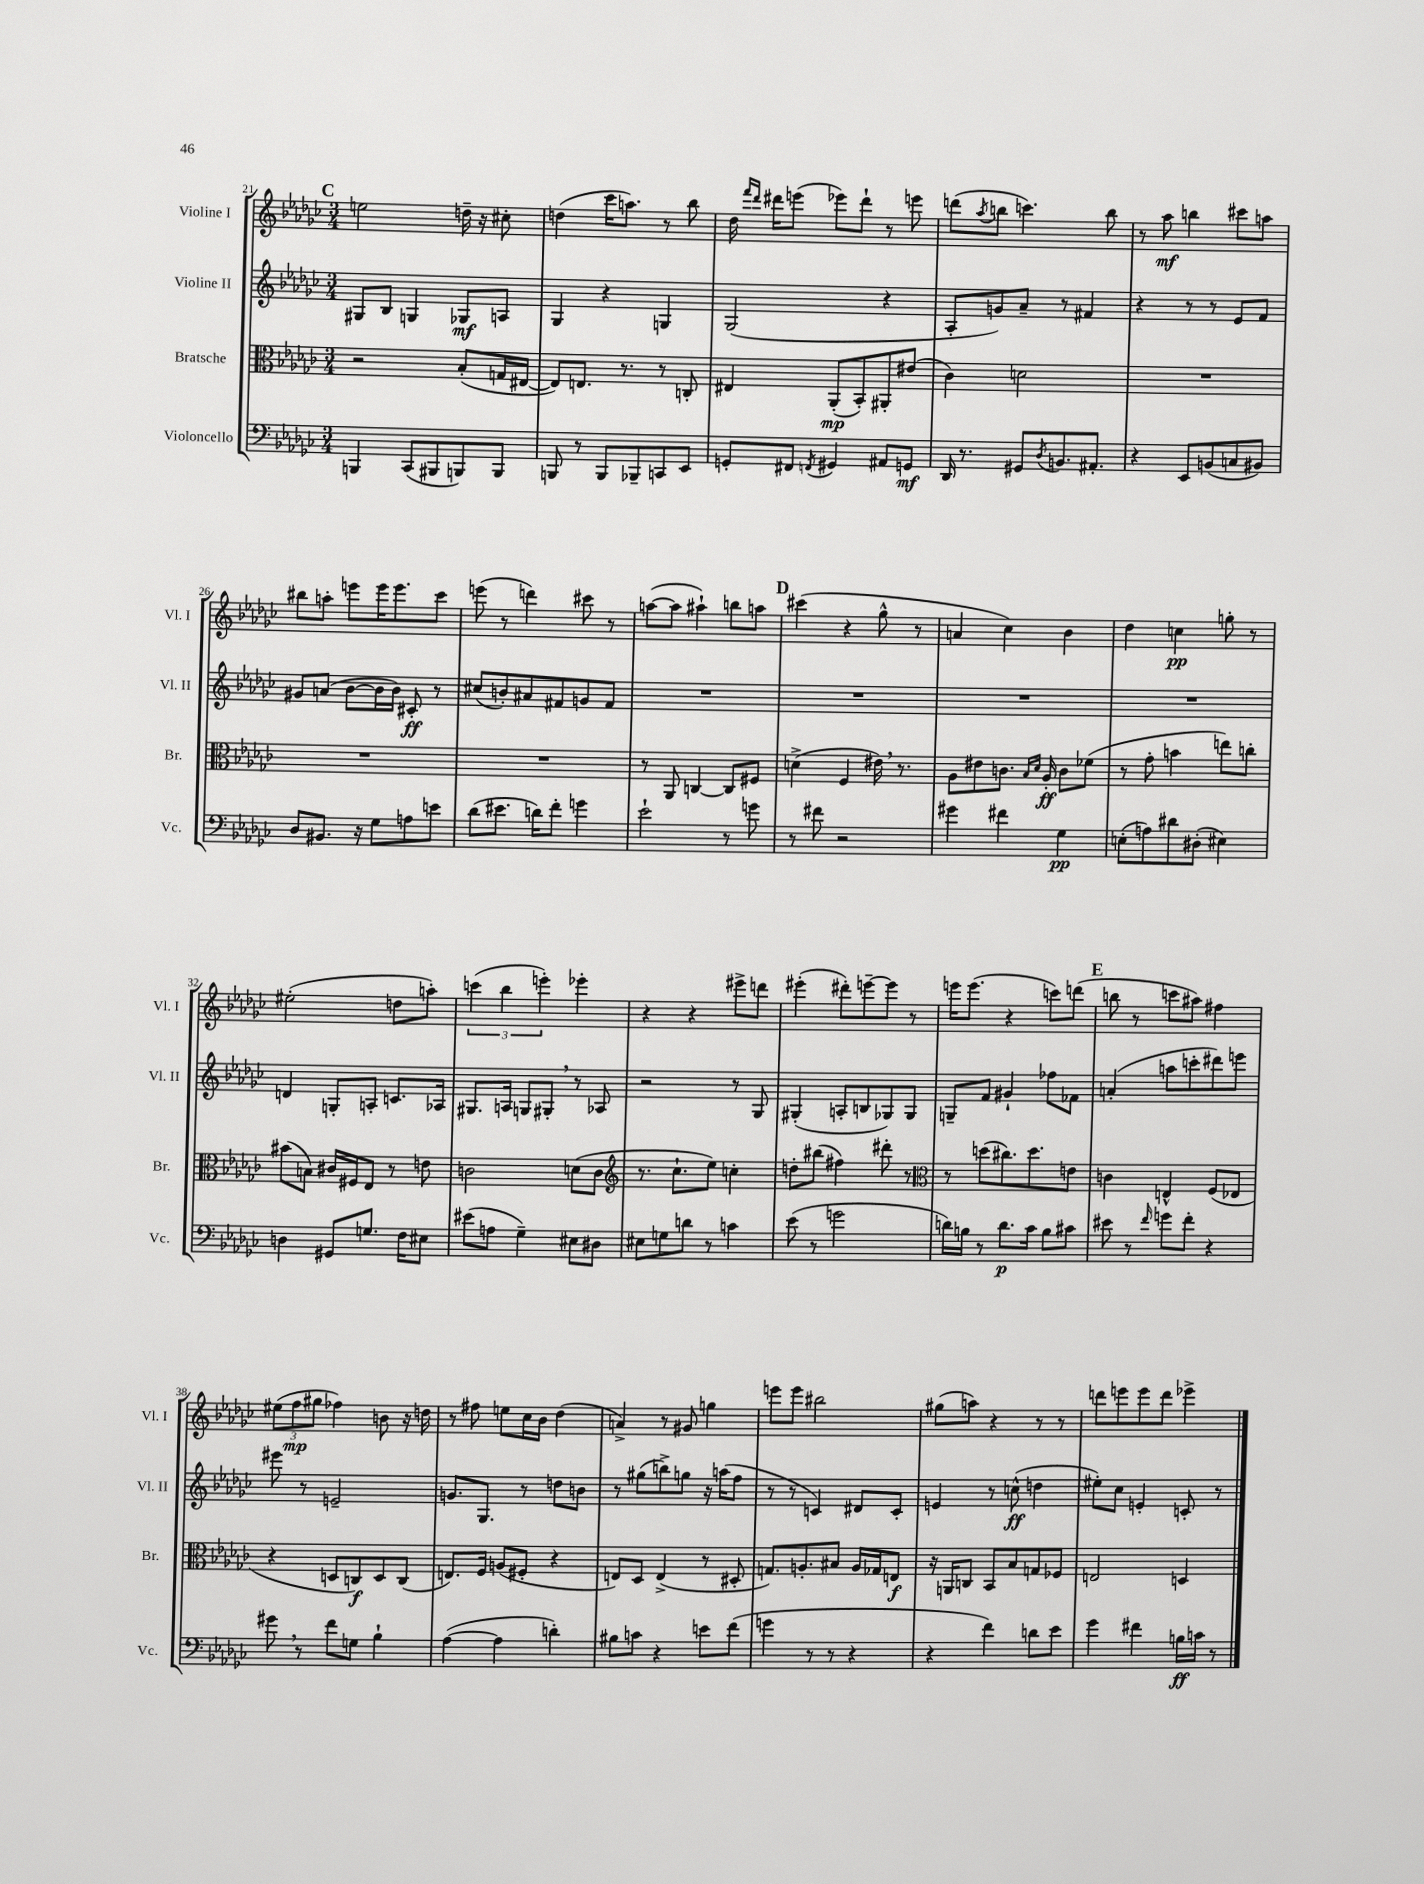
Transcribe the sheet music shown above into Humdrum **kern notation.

**kern	**kern	**kern	**kern
*staff4	*staff3	*staff2	*staff1
*clefF4	*clefC3	*clefG2	*clefG2
*k[b-e-a-d-g-c-]	*k[b-e-a-d-g-c-]	*k[b-e-a-d-g-c-]	*k[b-e-a-d-g-c-]
*M3/4	*M3/4	*M3/4	*M3/4
4BBB/	2r	8G#/L	2ee\
.	.	8B-/J	.
(8CC-/L	.	4G/	.
8BBB#/	.	.	.
8BBB/)	(8B-'/L	8G-/L	16dd~\
.	.	.	16r
8BBB/J	16G/L	8A/J	8cc#'\
.	[16E#/JJ	.	.
=	=	=	=
8BBB/	8E#/]L)	4G-/	(4dd\
8r	8.E/J	.	.
8BBB/L	.	4r	16ccc-\LK
.	8.r	.	8.aa\J)
8BBB-~/	.	.	.
8CC/	8r	4G/	8r
8EE-/J	8C'/	.	8bb-\
=	=	=	=
8GG'/L	4E#/	(2G-/	16dd-\
.	.	.	16qqfff/LL
.	.	.	16qqddd-/JJ
.	.	.	16ddd#\LK
8FF#/J	.	.	(8eee\J
8qFF/	.	.	.
4GG#/	(8AA-'/L	.	8eee-\L)
.	8BB-'/)	.	8ddd#`\J
8AA#/L	8AA#'/	4r	8r
8GG/J	(8e#/J	.	8eee\
=	=	=	=
16DD-/	4c-\)	8A-'/L	(8ddd\L
8.r	.	.	.
.	.	.	8qaa-/
.	.	8g/)	8bb\J
8GG#/L	2d\	8a-~/J	4.ccc\)
8qD-/	.	.	.
8.BB/	.	8r	.
.	.	4f#/	.
8.AA#'/J	.	.	.
.	.	.	8bb\
=	=	=	=
4r	2.r	4r	8r
.	.	.	8aa-\
8EE-/L	.	8r	4bb\
(8BB/	.	8r	.
8C/	.	8e-/L	8ccc#\L
8BB#/J)	.	8f/J	8aa\J
=	=	=	=
8D-/L	2.r	8g#/L	8bb#\L
8.BB#/J	.	(8a/J	8aa'\J
.	.	[8b-\L	8eee\L
16r	.	.	.
8G-\L	.	16b-\]L	16eee\K
.	.	16b-\JJ)	8.eee\
8A\	.	8c#'/	.
8e\J	.	8r	8ccc-\J
=	=	=	=
(8d-\L	2.r	(8cc#/L	(8eee\
8.e#\J	.	8b'/)	8r
.	.	8a#/	4ddd\)
16d\LK)	.	.	.
8f'\J	.	8f#/	.
4g\	.	8g/	8ccc#\
.	.	8f#/J	8r
=	=	=	=
2e-`\	8r	2.r	([8aa\L
.	8AA-/	.	8aa\]J
.	[4C/	.	4aa#`\)
8r	8C/]L	.	8bb\L
8g\	8F#/J	.	8aa\J
=	=	=	=
8r	(4d^\	2.r	(4ccc#\
8f#\	.	.	.
2r	4F/	.	4r
.	16e#\)	.	8gg-^^\
.	8.r	.	.
.	.	.	8r
=	=	=	=
4g#\	8A-\L	2.r	4a/
.	8e#\	.	.
4f#\	8.c\J	.	4cc-\)
.	16qqB-/LL	.	.
.	16qqd-/JJ	.	.
.	16A-'/	.	.
4G-\	8c\L	.	4b-\
.	(8f-\J	.	.
=	=	=	=
(8E'\L	8r	2.r	4dd-\
8A\)	8g-'\	.	.
8d#\	4b\	.	4cc\
(8D#'\J	.	.	.
4E#\)	8ee\L)	.	8gg'\
.	8cc'\J	.	8r
=	=	=	=
4D\	(8b#\L	4d/	(2ee#'\
.	8B\J)	.	.
8GG#/L	16c#/LL	8G'/L	.
.	16F#/J	.	.
8.G/J	8E-/J	8A'/J	.
.	8r	8.c/L	8dd\L
16F\LK	.	.	.
8E#\J	8e\	.	8aa'\J)
.	.	16A-/Jk	.
=	=	=	=
(8e#\L	2c\	8.G#/L	(6ccc\
8A\J	.	.	.
.	.	.	6bb-\
.	.	16A/Jk	.
4G-~\)	.	8G/L	.
.	.	.	6eee'\)
.	.	8G#'/J	.
8E#\L	(8d\L	8r	4eee-'\
8D#\J	8c\J	8A-/	.
=	=	=	=
*	*clefG2	*	*
8E#\L	8.r	2r	4r
8G\	.	.	.
.	8.cc-`\L	.	.
8d\J	.	.	4r
8r	8ee-\J)	.	.
4c\	4cc'\	8r	8eee#^\L
.	.	8G-/	8ddd\J
=	=	=	=
(8e-\	8dd'\L	(4G#'/	(4eee#'\
8r	(8bb#\J	.	.
2g\	4ff#\)	8A'/L	8ddd#'\L)
.	.	8B/	[8eee~\
.	8ddd#'\	8G-/)	8eee\]J
.	8r	8G-/J	8r
=	=	=	=
*	*clefC3	*	*
16d\LL)	8r	8G~/L	16eee\LK
16B\JJ	.	.	(8.eee\J
8r	(8dd\L	8f/J	.
8.d\L	8.cc#\)	4g#`/	4r
16c-\Jk	8.dd\	.	.
8B\L	.	8ff-\L	8ccc\L)
8c#\J	8e\J	8f-\J	(8ddd\J
=	=	=	=
8e#\	4c\	(4a'/	8bb\
8r	.	.	8r
16qqf/	.	.	.
8g\L	4E^^/	8aa\L	8ccc\L
8f'\J	.	8ccc'\	8aa#\J)
4r	(8F/L	8ddd#\)	4ff#\
.	8E-/J	8eee\J	.
=	=	=	=
8g#\	4r	8eee#\	(12ee#\L
.	.	.	12ff\
8r	.	8r	.
.	.	.	12gg#\J
8f\L	8D/L	2e~/	4ff-\)
8G\J	8C/)	.	.
4B-`\	8D/	.	8b\
.	(8C/J	.	16r
.	.	.	16dd\
=	=	=	=
([4A-\	8.E/L)	8.g/L	8r
.	.	.	8ff#\
.	16F/Jk	8.G-/J	.
4A-\]	(8A/L	.	8ee\L
.	8F#'/J	8r	16cc-\L
.	.	.	16b-\JJ
4d'\)	4r	8dd\L	(4dd-\
.	.	8b\J	.
=	=	=	=
8B#\L	8E/L)	8r	4a^/)
8c\J	8D-/J	(8gg#\L	.
4r	(4E^/	8bb^\)	8r
.	.	8gg\J	8g#/
8e\L	8r	16r	4gg\
.	.	(16aa\LK	.
(8f\J	8D#'/	8ff\J	.
=	=	=	=
4g\	8.G/L)	8r	8eee\L
.	.	8r	8eee\J
.	8.A'/	.	.
8r	.	4c/)	2bb#\
8r	8B#/J	.	.
4r	16A/LL	8d#/L	.
.	16G-/J	.	.
.	8E/J	8c'/J	.
=	=	=	=
4r	16r	4e/	(8gg#\L
.	16AA/LK	.	.
.	8C/J	.	8aa\J)
4f\)	8BB-/L	8r	4r
.	8B-/	(8cc^^\	.
8d\L	8G/	4dd\	8r
8e-\J	8F-/J	.	8r
=	=	=	=
4g-\	2E/	8ee#'\L)	8ddd\L
.	.	8cc-\J	8eee\
4f#\	.	4e'/	8eee\
.	.	.	8ddd\J
16B\LL	4D/	8c'/	4eee-^\
16c\JJ	.	.	.
8r	.	8r	.
==	==	==	==
*-	*-	*-	*-
